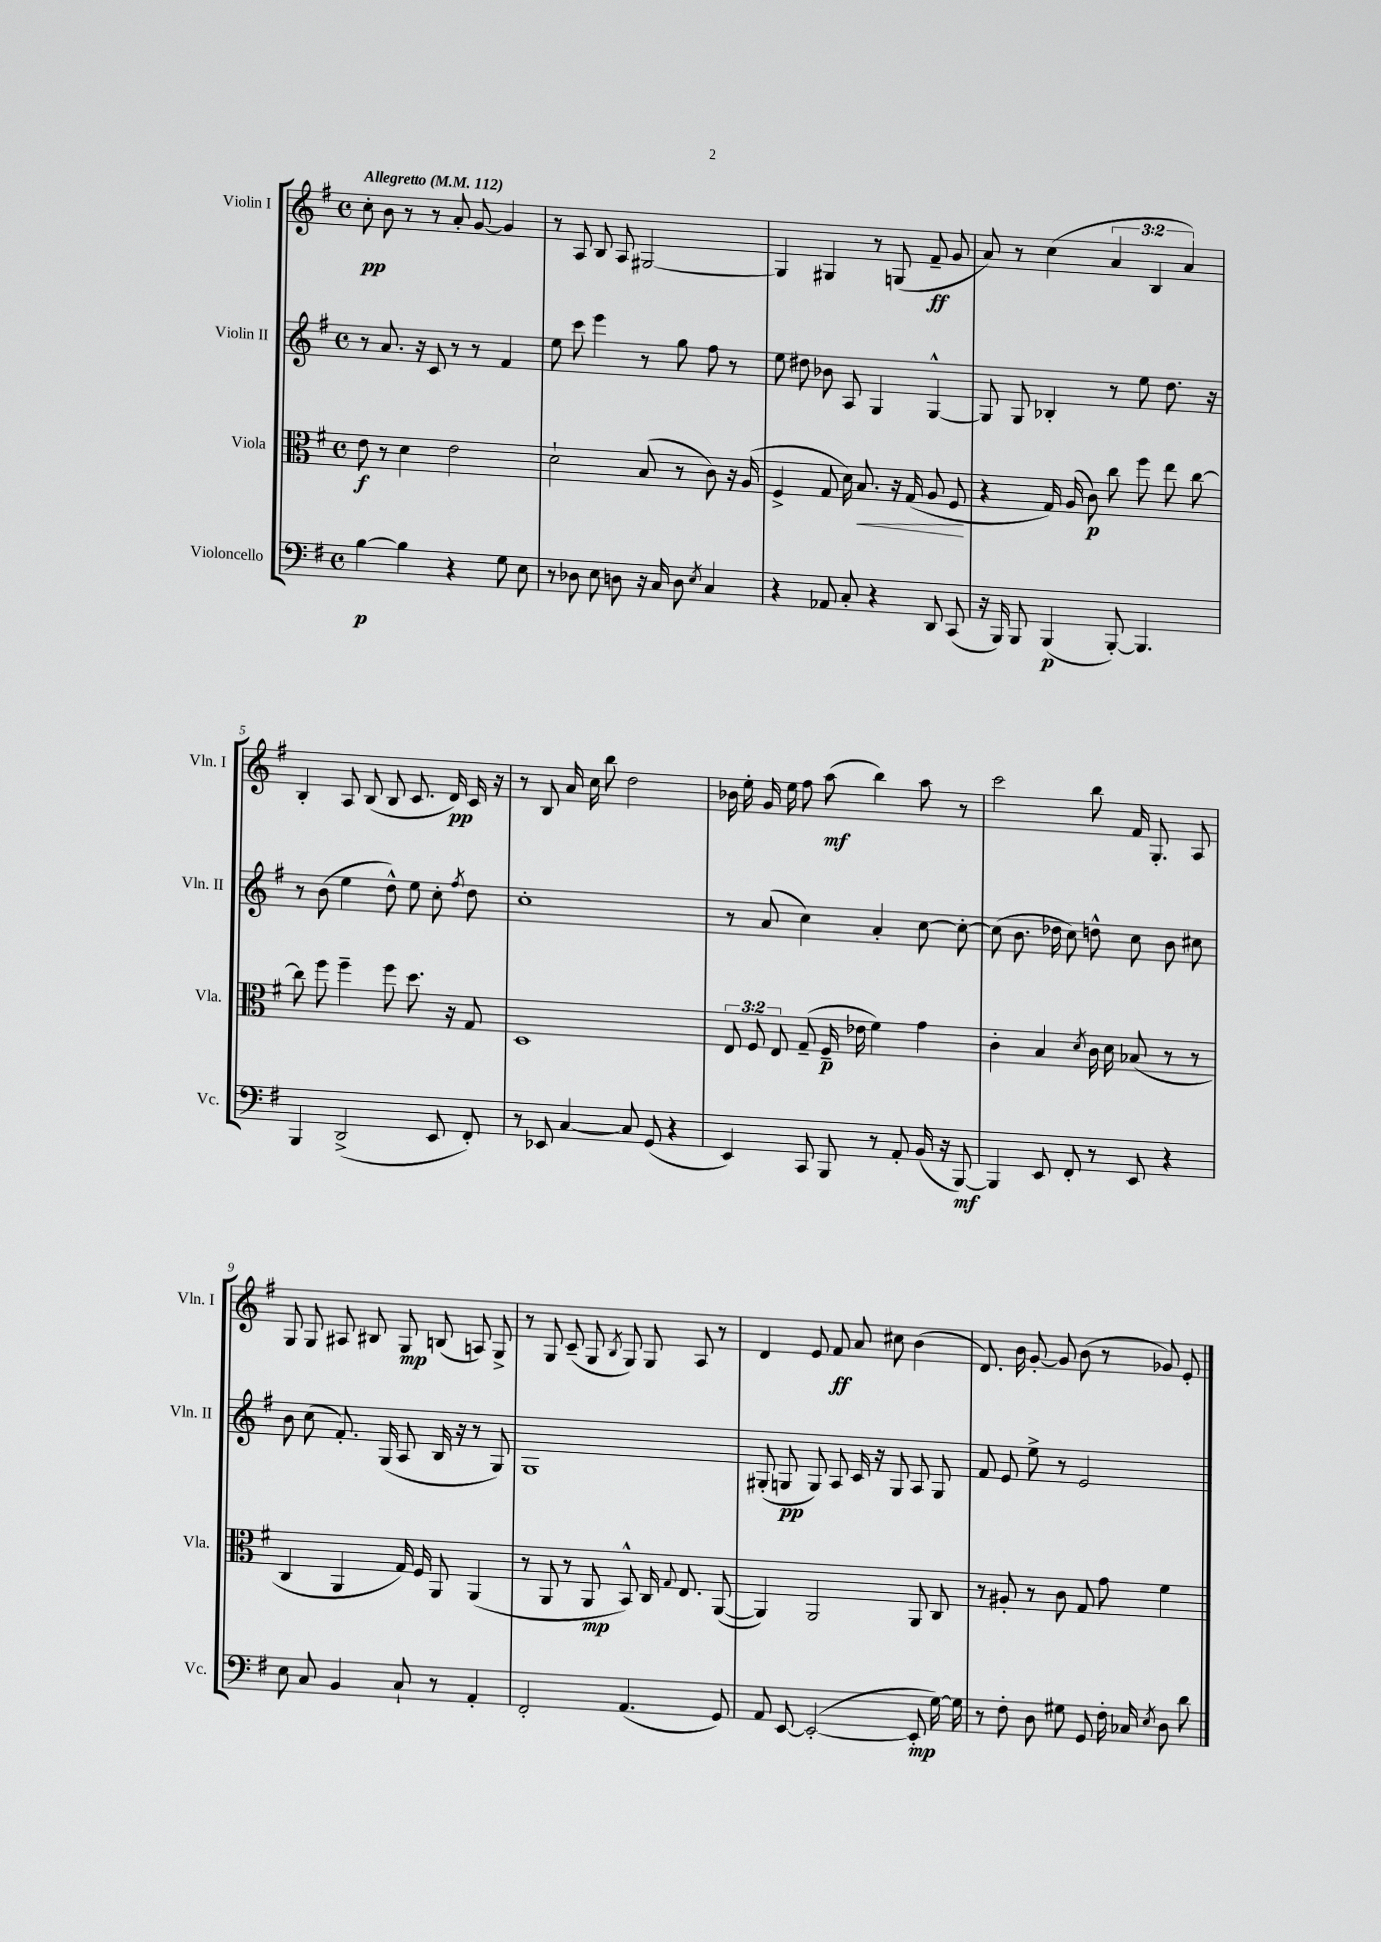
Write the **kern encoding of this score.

**kern	**kern	**kern	**kern
*staff4	*staff3	*staff2	*staff1
*clefF4	*clefC3	*clefG2	*clefG2
*k[f#]	*k[f#]	*k[f#]	*k[f#]
*M4/4	*M4/4	*M4/4	*M4/4
*met(c)	*met(c)	*met(c)	*met(c)
*MM112	*MM112	*MM112	*MM112
[4B	8e	8r	8cc'
.	8r	8.a	8b
4B]	4d	.	8r
.	.	16r	.
.	.	8c	8r
4r	2e	8r	8a'
.	.	8r	[8g
8G	.	4f#	4g]
8E	.	.	.
=	=	=	=
8r	2d`	8ee	8r
8D-	.	8ccc	8A
8E	.	4eee	8B
8D	.	.	8A
16r	(8B	8r	[2G#
16C	.	.	.
8D	8r	8gg	.
8qE	.	.	.
4C	8c)	8ff#	.
.	16r	8r	.
.	(16A	.	.
=	=	=	=
4r	4F#^	8ee	4G#]
.	.	8dd#	.
8AA-	8G	8b-	4G#
8C'	16d)	8A	.
.	8.B	.	.
4r	.	4G	8r
.	16r	.	(8G
.	(16G	.	.
8DD	8A	[4G^^	8f#~
(8CC	8F#	.	8g
=	=	=	=
16r	4r	8G]	8a)
16BBB)	.	.	.
8BBB	.	8G	8r
(4BBB	16G)	4B-'	(4cc
.	(16A	.	.
.	8c)	.	.
[8BBB')	8cc	8r	6a
4.BBB]	8ff#	8ee	.
.	.	.	6B
.	8ee	8.dd	.
.	.	.	6a)
.	[8cc	.	.
.	.	16r	.
=	=	=	=
4BBB	8cc]	8r	4B'
.	8ff#	(8b	.
(2DD^	4ff#~	4ee	8A
.	.	.	(8B
.	8ff#	8dd^^)	8B
.	8.dd	8ee	8.c
8EE	.	8cc'	.
.	16r	.	16d)
.	.	8qff#	.
8FF#')	8G	8dd	16c
.	.	.	16r
=	=	=	=
8r	1D	1cc'	8r
8EE-	.	.	8B
[4C	.	.	16a
.	.	.	16cc
.	.	.	8bb
8C]	.	.	2dd
(8GG	.	.	.
4r	.	.	.
=	=	=	=
4EE)	12E	8r	16b-
.	.	.	16ee'
.	12F#	.	.
.	.	(8a	16g
.	12E	.	.
.	.	.	16ee
8CC	(8G~	4cc)	8ff#
8BBB	16F#~	.	(8aa
.	16e-	.	.
8r	4f#)	4a'	4bb)
8AA'	.	.	.
(16BB	4g	[8cc	8aa
16r	.	.	.
[8BBB)	.	8cc'_	8r
=	=	=	=
4BBB]	4c'	(8cc]	2ccc
.	.	8.b	.
8EE	4B	.	.
.	.	16dd-	.
8FF#'	.	8cc)	.
.	8qd	.	.
8r	16c	8dd^^	8bb
.	16d	.	.
8EE	(8B-	8cc	16f#
.	.	.	8.G'
4r	8r	8b	.
.	8r	8cc#	8A
=	=	=	=
8E	4C	8b	8G
8C	.	(8cc	8G
4BB	4AA	8.f#')	8A#
.	.	.	8B#
.	.	(16G	.
8C`	16G)	8A	8G
.	16F#	.	.
8r	8AA	16B	(8B
.	.	16r	.
4AA'	(4AA	8r	8A)
.	.	8G)	8G^
=	=	=	=
2FF#'	8r	1G	8r
.	8AA	.	8G
.	8r	.	(8c~
.	8AA	.	8G
.	.	.	8qB
(4.AA	8BB^^)	.	8G)
.	16C	.	8G
.	8qqG	.	.
.	8.E	.	.
.	.	.	8A
8GG)	([8AA	.	8r
=	=	=	=
8AA	4AA])	(8G#'	4d
[8EE	.	8G	.
(2EE'_	2AA	8G)	8e
.	.	8A	8f#
.	.	16c	8a
.	.	16r	.
.	.	8G	8cc#
8EE']	8AA	8A	(4b
[16G)	8C	8G	.
16G]	.	.	.
=	=	=	=
8r	8r	8f#	8.d)
8F#'	8A#'	8e	.
.	.	.	16b
8D	8r	8ee^	[8g'
8G#	8c	8r	8g]
8GG	8G	2e	(8b
16F#'	8g	.	8r
16C-	.	.	.
8qE	.	.	.
8D	4f#	.	8g-)
8d	.	.	8e'
==	==	==	==
*-	*-	*-	*-
